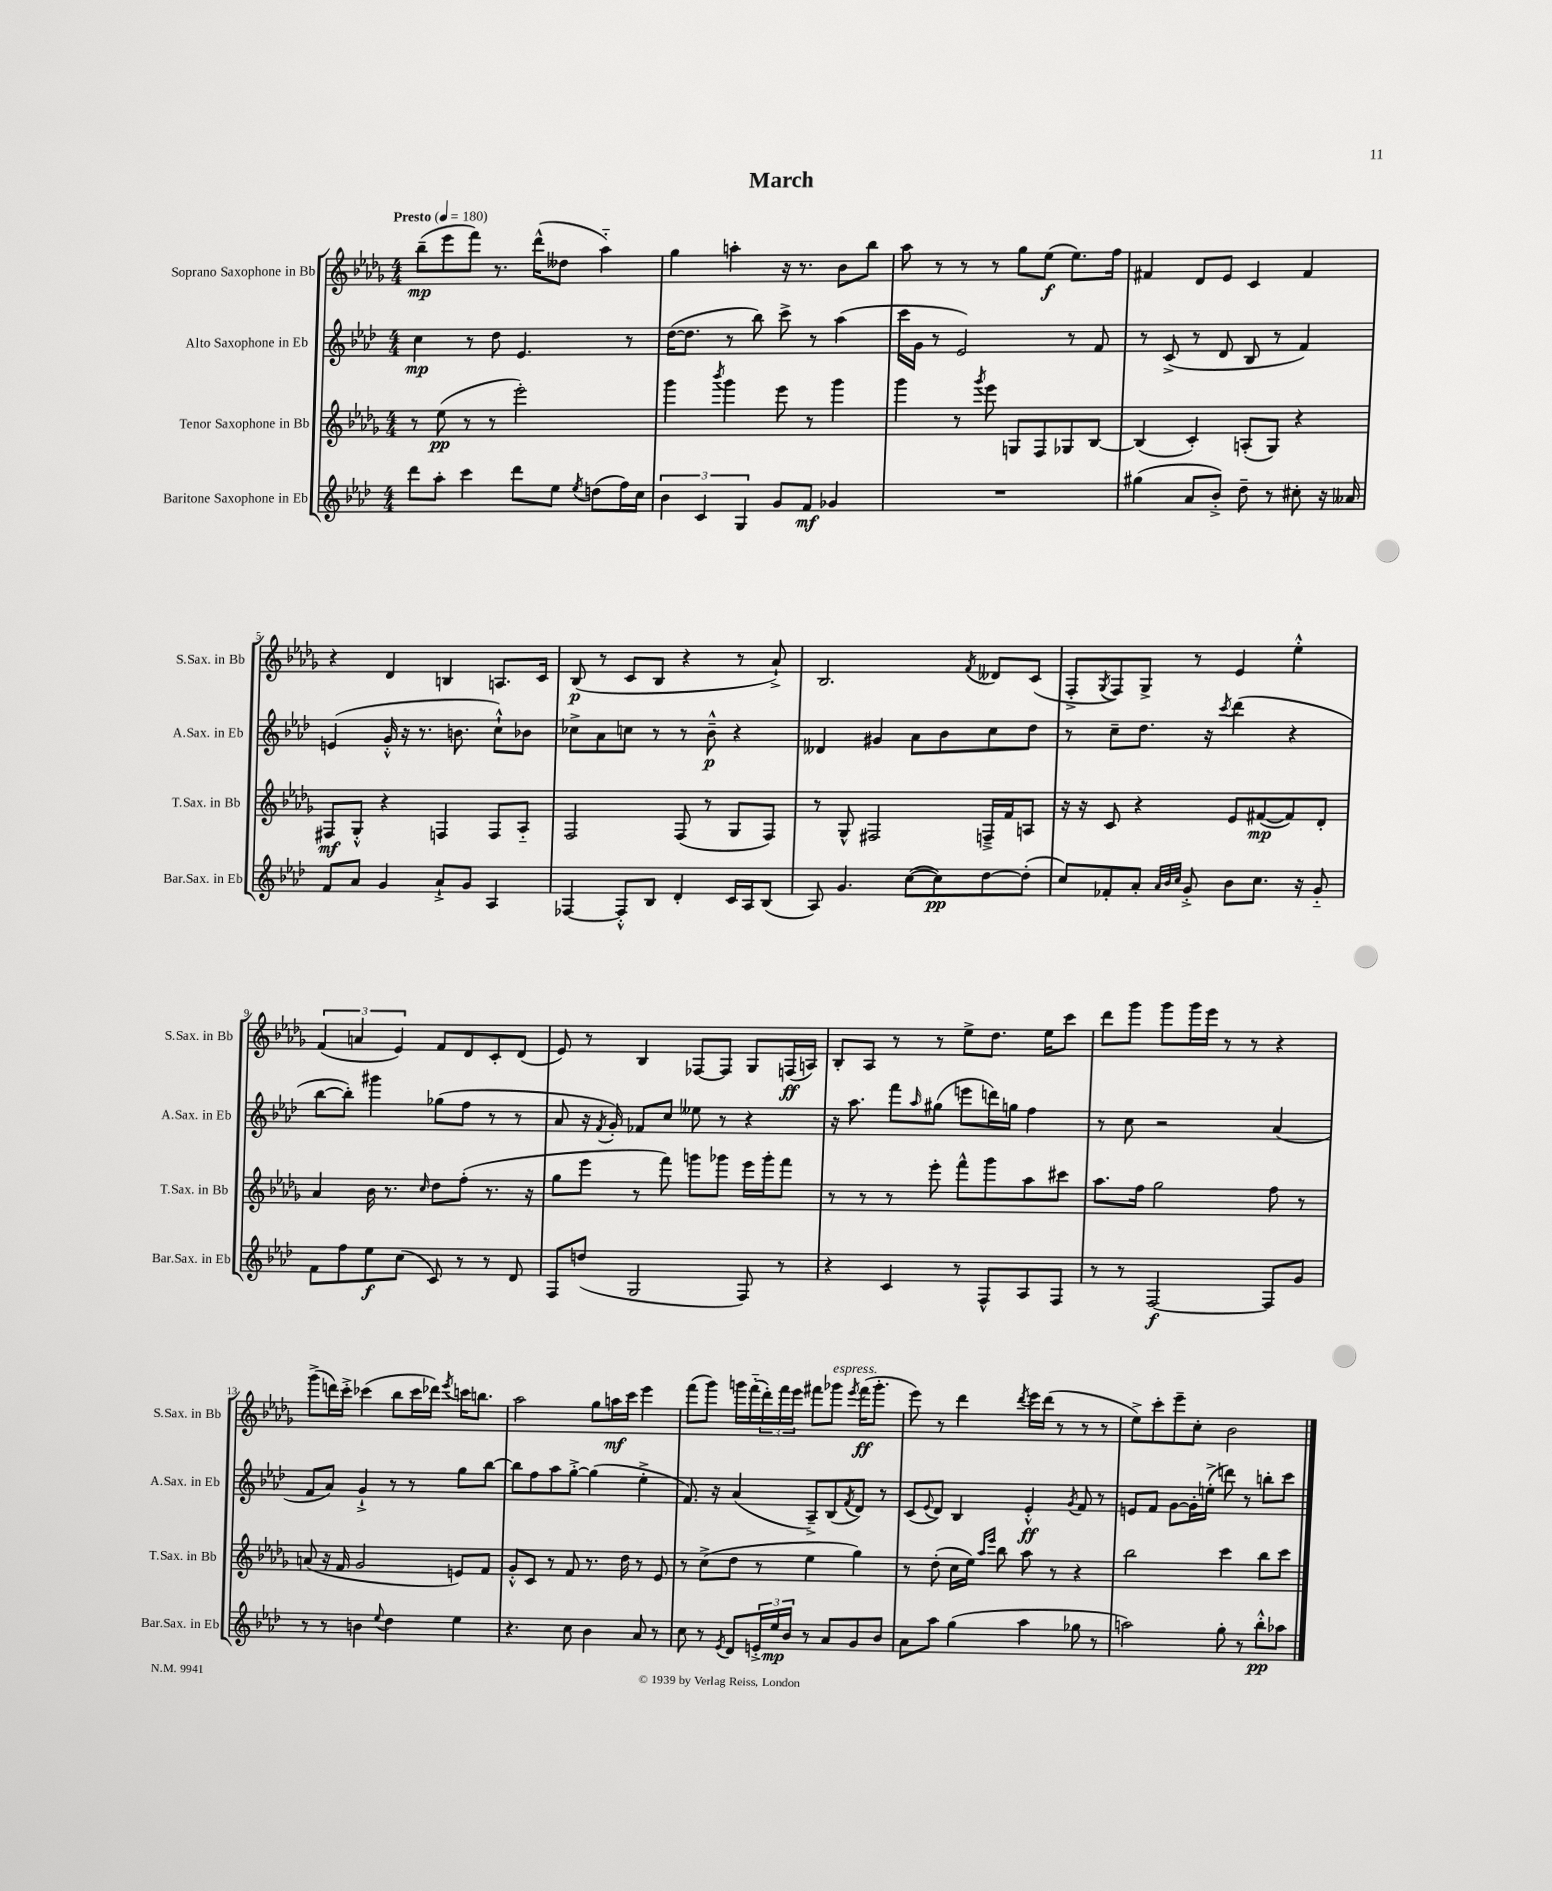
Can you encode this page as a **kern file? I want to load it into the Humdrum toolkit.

**kern	**kern	**kern	**kern
*staff4	*staff3	*staff2	*staff1
*clefG2	*clefG2	*clefG2	*clefG2
*k[b-e-a-d-]	*k[b-e-a-d-g-]	*k[b-e-a-d-]	*k[b-e-a-d-g-]
*M4/4	*M4/4	*M4/4	*M4/4
*MM180	*MM180	*MM180	*MM180
8ddd-	8r	4cc	(8bb-~
8aa-'	(8ee-	.	8eee-
4ccc	8r	8r	8fff)
.	8r	8dd-	8.r
8ddd-	2eee-')	4.e-	.
.	.	.	(16ddd-^^
8ee-	.	.	8dd--
8qee-	.	.	.
(8dd	.	.	4aa-'~)
16ff)	.	8r	.
16cc	.	.	.
=	=	=	=
6b-	4ggg-	([16dd-	4gg-
.	.	8.dd-]	.
6c	.	.	.
.	8qbbb-	.	.
.	4ggg-	8r	4aa'
6G	.	.	.
.	.	8bb-)	.
8g	8eee-	8ccc^	16r
.	.	.	8.r
8f	8r	8r	.
4g-	4ggg-	(4aa-	8b-
.	.	.	8bb-
=	=	=	=
1r	4ggg-	16ccc	8aa-
.	.	16g	.
.	.	8r	8r
.	8r	2e-)	8r
.	8qggg-	.	.
.	8eee-	.	8r
.	8G	.	8gg-
.	8F	.	(8ee-
.	8G-	8r	8.ee-)
.	[8B-	8f	.
.	.	.	16ff
=	=	=	=
(4gg#	(4B-]	8r	4f#
.	.	(8c^	.
8a-	4c')	8r	8d-
8b-'^)	.	8d-	8e-
8dd-~	(8A'	8B-	4c
8r	8G-)	8r	.
8cc#'	4r	4f)	4f#
16r	.	.	.
16a--	.	.	.
=	=	=	=
8f	8F#	(4e	4r
8a-	8G-'^^	.	.
4g	4r	16g'^^	4d-
.	.	16r	.
.	.	8.r	.
8a-`^	4F	.	4B
.	.	8.b	.
8g	.	.	.
4A-	8F	8cc`^^)	8.A
.	8A-'~	8b-	.
.	.	.	16c
=	=	=	=
[4F-	2F	8cc-^	(8B-
.	.	8a-	8r
8F-'^^]	.	8cc	8c
8B-	.	8r	8B-
4d-'	(8F	8r	4r
.	8r	8b-~^^	.
16c	8G-	4r	8r
16A-	.	.	.
(8B-	8F)	.	8a-`^)
=	=	=	=
8A-)	8r	4d--	2.B-
4.g	8G-^^	.	.
.	2F#	4g#	.
([8cc	.	8a-	.
8cc])	.	8b-	.
.	.	.	8qf
[8dd-	16F~^	8cc	8d--
.	16f	.	.
(8dd-']	8A	8dd-	(8c
=	=	=	=
8cc)	16r	8r	8F'^
.	16r	.	.
.	.	.	8qG-
8f-'	8c	8cc~	8F)
8a-'	4r	8.dd-	8G-^
32qqa-	.	.	.
32qqb-	.	.	.
32qqcc	.	.	.
8g'^	.	.	8r
.	.	16r	.
.	.	8qccc	.
8b-	8e-	(4ddd-	4e-
8.cc	([8f#	.	.
.	8f#])	4r	4ee-'^^
16r	.	.	.
8g'~	8d-'	.	.
=	=	=	=
8f	4a-	[8bb-	(6f
8ff	.	8bb-'])	.
.	.	.	6a
8ee-	16b-	4ggg#	.
.	8.r	.	.
.	.	.	6e-)
(8cc	.	.	.
.	16qqcc	.	.
8c)	8dd-	(8gg-	8f
8r	(8ff'	8ff	8d-
8r	8.r	8r	8c'
8d-	.	8r	(8d-
.	16r	.	.
=	=	=	=
8F	8gg-	8a-	8e-)
(8dd	8eee-	16r	8r
.	.	8qf	.
.	.	16g')	.
2G	8r	8f-	4B-
.	8fff)	8cc	.
.	8ggg	8ee--	[8F-
.	8ggg-	8r	8F-]
8F)	16eee-	4r	8G-
.	16ggg-'	.	.
8r	8fff	.	(16F
.	.	.	16A)
=	=	=	=
4r	8r	16r	8B-'
.	.	8.aa-	.
.	8r	.	8A-
4c	8r	8fff	8r
.	.	16qqaa-	.
.	8eee-'	(8gg#	8r
8r	8fff^^	8eee	8ee-^
8F^^	8ggg-	16ddd)	8.dd-
.	.	16gg	.
8A-	8aa-	4ff	.
.	.	.	16ee-
8F	8ccc#	.	8ccc
=	=	=	=
8r	8.aa-	8r	8ddd-
8r	.	8cc	8ggg-
.	16ff	.	.
[2F	2gg-	2r	8ggg-
.	.	.	16ggg-
.	.	.	16eee-
.	.	.	8r
.	.	.	8r
8F]	8ff	(4a-	4r
8g	8r	.	.
=	=	=	=
8r	(8a	8f	(8ggg-^
8r	16r	8a-)	16ddd)
.	16f	.	16ccc'^
4b	2g-	4g`^	(4ccc-
8qqee-	.	.	.
4dd-	.	8r	8bb-
.	.	8r	16ccc-
.	.	.	16ddd-)
.	.	.	8qeee-
4ee-	8e)	8gg	16ccc
.	.	.	8.bb
.	8f	[8bb-	.
=	=	=	=
4.r	8g-'^^	8bb-]	2aa-
.	8c	8ff	.
.	8r	8aa-	.
8cc	8f	[8gg'^	.
4b-	8.r	(4gg]	8gg-
.	.	.	16aa
.	16dd-	.	16ccc
8a-	8r	4ee-'^	4eee-
8r	8e-	.	.
=	=	=	=
8cc	8r	8.f)	(8fff
8r	(8cc^	.	8ggg-)
.	.	16r	.
8qe-	.	.	.
8d-	8dd-	(4a-	16ggg
.	.	.	(16fff'~
24e'^	8r	.	24ddd-')
24ee-	.	.	24fff
24b-	.	.	24eee-
8r	4ee-	8A-~^)	8fff#
8a-	.	(8B-	8ggg-
.	.	8qf	8qeee-
8g	4gg-)	8d-)	(16fff#
.	.	.	8.ggg-'
8b-	.	8r	.
=	=	=	=
8a-	8r	(8c	8eee-)
.	.	8qqe-	.
8aa-	(8dd-'	8d-)	8r
(4gg	16cc	4B-	4ddd-
.	16ee-)	.	.
.	16qqaa-	.	.
.	16qqeee-	.	.
.	8bb-	.	.
.	.	.	8qddd-
4aa-	8aa-	4e-'^^	16eee-
.	.	.	(16ddd-
.	8r	.	8r
.	.	8qg	.
8gg-	4r	8f	8r
8r	.	8r	8r
=	=	=	=
2aa)	2bb-	8e	8ee-^)
.	.	8f	8ccc'
.	.	[8g	8eee-~
.	.	16g']	8cc'
.	.	(16ee'^	.
8gg'	4ccc	8ddd)	2b-
8r	.	8r	.
8bb-'^^	8bb-	8bb'	.
8aa-	8ccc	8ccc	.
==	==	==	==
*-	*-	*-	*-
